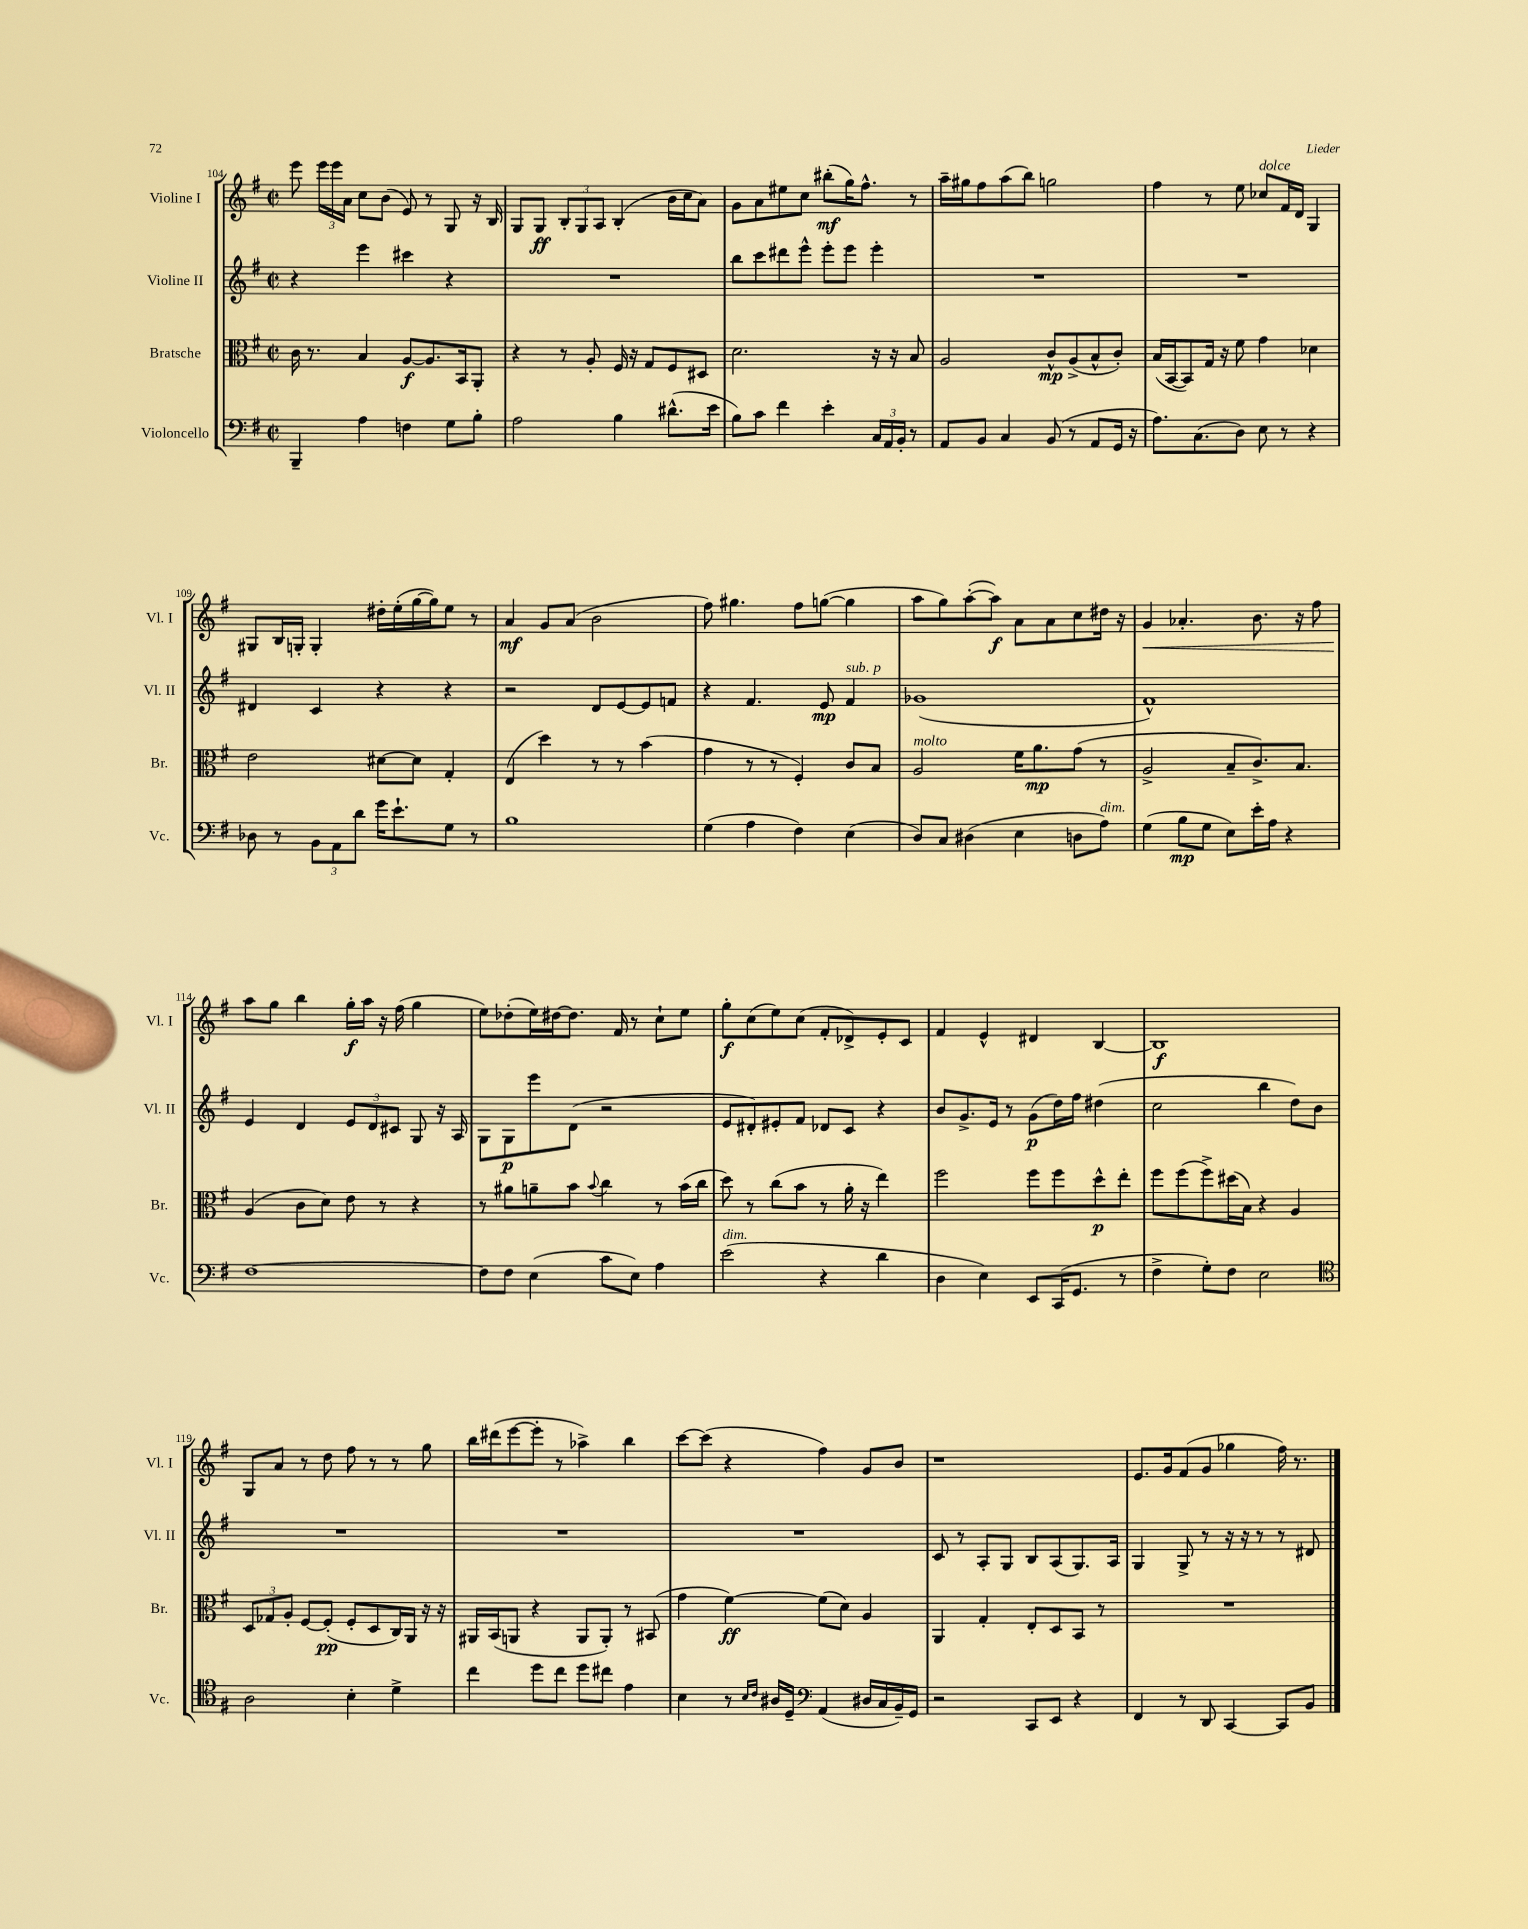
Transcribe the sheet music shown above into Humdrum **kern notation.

**kern	**dynam	**kern	**dynam	**kern	**dynam	**kern	**dynam
*part4	*part4	*part3	*part3	*part2	*part2	*part1	*part1
*staff4	*staff4	*staff3	*staff3	*staff2	*staff2	*staff1	*staff1
*I"Violoncello	*	*I"Bratsche	*	*I"Violine II	*	*I"Violine I	*
*I'Vc.	*	*I'Br.	*	*I'Vl. II	*	*I'Vl. I	*
*clefF4	*	*clefC3	*	*clefG2	*	*clefG2	*
*k[f#]	*	*k[f#]	*	*k[f#]	*	*k[f#]	*
*M2/2	*	*M2/2	*	*M2/2	*	*M2/2	*
*met(c|)	*	*met(c|)	*	*met(c|)	*	*met(c|)	*
=104	=104	=104	=104	=104	=104	=104	=104
4BBB~/	.	16c\	.	4r	.	8eee\	.
.	.	8.r	.	.	.	.	.
.	.	.	.	.	.	24eee\LL	.
.	.	.	.	.	.	24eee\	.
.	.	.	.	.	.	24a\JJ	.
4A\	.	4B/	.	4eee\	.	8cc\L	.
.	.	.	.	.	.	(8b\J	.
4Fn\	.	[8A/L	f	4ccc#X\	.	8e/)	.
.	.	8.A/]	.	.	.	8r	.
8G\L	.	.	.	4r	.	8G/	.
.	.	16BB/k	.	.	.	.	.
8B'\J	.	8AA'/J	.	.	.	16r	.
.	.	.	.	.	.	16B/	.
=105	=105	=105	=105	=105	=105	=105	=105
2A\	.	4r	.	1r	.	8G/L	.
.	.	.	.	.	.	8G/J	ff
.	.	8r	.	.	.	12B'/L	.
.	.	.	.	.	.	12G/	.
.	.	8A'/	.	.	.	.	.
.	.	.	.	.	.	12A/J	.
4B\	.	16F#/	.	.	.	(4B'/	.
.	.	16r	.	.	.	.	.
.	.	8G/L	.	.	.	.	.
(8.d#X^^\L	.	8F#/	.	.	.	16b\LL	.
.	.	.	.	.	.	16cc\J	.
.	.	8D#X/J	.	.	.	8a\J)	.
16e\Jk	.	.	.	.	.	.	.
=106	=106	=106	=106	=106	=106	=106	=106
8B\L)	.	2.d\	.	8bb\L	.	8g\L	.
8c\J	.	.	.	8ccc\	.	8a\	.
4f#\	.	.	.	8ddd#X\	.	8ee#X\	.
.	.	.	.	8eee^^\J	.	8cc\J	.
4e'\	.	.	.	8eee'\L	.	(8bb#X'\L	mf
.	.	.	.	8eee\J	.	16gg\K)	.
.	.	.	.	.	.	8.ff#^^\J	.
24C/LL	.	16r	.	4eee'\	.	.	.
24AA/	.	.	.	.	.	.	.
.	.	16r	.	.	.	.	.
24BB'/JJ	.	.	.	.	.	.	.
8r	.	8B/	.	.	.	8r	.
=107	=107	=107	=107	=107	=107	=107	=107
8AA/L	.	2A/	.	1r	.	16aa~\LL	.
.	.	.	.	.	.	16gg#X\J	.
8BB/J	.	.	.	.	.	8ff#\	.
4C/	.	.	.	.	.	(8aa\	.
.	.	.	.	.	.	8bb\J)	.
(8BB/	.	8c^^/L	mp	.	.	2ggn\	.
8r	.	(8A^/	.	.	.	.	.
8AA/L	.	8B^^/	.	.	.	.	.
16GG/Jk	.	8c'/J)	.	.	.	.	.
16r	.	.	.	.	.	.	.
=108	=108	=108	=108	=108	=108	=108	=108
8.A\L)	.	(16B/LL	.	1r	.	4ff#\	.
.	.	[16BB/J	.	.	.	.	.
.	.	8BB/])	.	.	.	.	.
(8.C\	.	.	.	.	.	.	.
.	.	16G/Jk	.	.	.	8r	.
.	.	16r	.	.	.	.	.
8D\J)	.	8f#\	.	.	.	8ee\	.
!	!	!	!	!	!	!LO:TX:a:i:t=dolce	!
8E\	.	4g\	.	.	.	8cc-X/L	.
8r	.	.	.	.	.	16f#/L	.
.	.	.	.	.	.	16d/JJ	.
4r	.	4d-X\	.	.	.	4G/	.
!!LO:LB:g=z
=109	=109	=109	=109	=109	=109	=109	=109
8D-X\	.	2e\	.	4d#X/	.	8G#X/L	.
8r	.	.	.	.	.	16B/L	.
.	.	.	.	.	.	16Gn'/JJ	.
12BB\L	.	.	.	4c/	.	4G'/	.
12AA\	.	.	.	.	.	.	.
12d\J	.	.	.	.	.	.	.
16g\KL	.	[8d#X\L	.	4r	.	16dd#X'\LL	.
8.e`\	.	.	.	.	.	(16ee'\	.
.	.	8d#\J]	.	.	.	[16gg\	.
.	.	.	.	.	.	16gg\J])	.
8G\J	.	4G'/	.	4r	.	8ee\J	.
8r	.	.	.	.	.	8r	.
=110	=110	=110	=110	=110	=110	=110	=110
1B	.	(4E/	.	2r	.	4a/	mf
.	.	4dd\)	.	.	.	8g/L	.
.	.	.	.	.	.	(8a/J	.
.	.	8r	.	8d/L	.	2b\	.
.	.	8r	.	[8e/	.	.	.
.	.	(4b\	.	8e/]	.	.	.
.	.	.	.	8fn/J	.	.	.
=111	=111	=111	=111	=111	=111	=111	=111
(4G\	.	4g\	.	4r	.	8ff#\)	.
.	.	.	.	.	.	4.gg#X\	.
4A\	.	8r	.	4.f#/	.	.	.
.	.	8r	.	.	.	.	.
4F#\)	.	4F#'/)	.	.	.	8ff#\L	.
.	.	.	.	8e/	mp	([8ggn\J	.
!	!	!	!	!LO:TX:a:i:t=sub. p	!	!	!
(4E\	.	8c/L	.	4f#/	.	4gg\]	.
.	.	8B/J	.	.	.	.	.
=112	=112	=112	=112	=112	=112	=112	=112
!	!	!LO:TX:a:i:t=molto	!	!	!	!	!
8D/L)	.	2A/	.	(1g-X	.	8aa\L	.
8C/J	.	.	.	.	.	8gg\)	.
(4D#X\	.	.	.	.	.	([8aa'\	.
.	.	.	.	.	.	8aa\J])	f
4E\	.	16f#\KL	.	.	.	8a\L	.
.	.	8.a\	mp	.	.	.	.
.	.	.	.	.	.	8a\	.
8Dn\L	.	(8g\J	.	.	.	8cc\	.
!LO:TX:a:i:t=dim.	!	!	!	!	!	!	!
8A\J)	.	8r	.	.	.	16dd#X\Jk	.
.	.	.	.	.	.	16r	.
=113	=113	=113	=113	=113	=113	=113	=113
!	!	!	!	!	!	!	!LO:HP:b
(4G\	.	2A^/	.	1f#^^)	.	4g/	<
8B\L	mp	.	.	.	.	4.a-X'/	.
8G\J	.	.	.	.	.	.	.
8E\L)	.	8B~/L	.	.	.	.	.
16e'\L	.	8.c^/)	.	.	.	8.b\	.
16A\JJ	.	.	.	.	.	.	.
4r	.	.	.	.	.	.	.
.	.	8.B/J	.	.	.	16r	.
.	.	.	.	.	.	8ff#\	.
!!LO:LB:g=z
=114	=114	=114	=114	=114	=114	=114	=114
[1F#	.	(4A/	.	4e/	.	8aa\L	.
.	.	.	.	.	.	8gg\J	[
.	.	8c\L	.	4d/	.	4bb\	.
.	.	8d\J)	.	.	.	.	.
.	.	8e\	.	12e/L	.	16gg'\LL	f
.	.	.	.	.	.	16aa\JJ	.
.	.	.	.	12d/	.	.	.
.	.	8r	.	.	.	16r	.
.	.	.	.	12c#X/J	.	.	.
.	.	.	.	.	.	(16ff#\	.
.	.	4r	.	8G/	.	4gg\	.
.	.	.	.	16r	.	.	.
.	.	.	.	16A/	.	.	.
=115	=115	=115	=115	=115	=115	=115	=115
8F#\L]	.	8r	.	8G\L	.	8ee\L)	.
8F#\J	.	8a#X\L	.	8G\	p	(8dd-X'\	.
(4E\	.	8an~\	.	8eee\	.	16ee\L)	.
.	.	.	.	.	.	[16dd#X\J	.
.	.	8b\J	.	(8d\J	.	8.dd#\J]	.
.	.	8qqb/	.	.	.	.	.
8c\L	.	4cc\	.	2r	.	.	.
.	.	.	.	.	.	16f#/	.
8E\J)	.	.	.	.	.	8r	.
4A\	.	8r	.	.	.	8cc`\L	.
.	.	(16b\LL	.	.	.	8ee\J	.
.	.	16cc\JJ	.	.	.	.	.
=116	=116	=116	=116	=116	=116	=116	=116
!LO:TX:a:i:t=dim.	!	!	!	!	!	!	!
(2e\	.	8dd\)	.	8e/L	.	8gg'\L	f
.	.	8r	.	8d#X'/)	.	(8cc\	.
.	.	(8cc\L	.	8e#X'/	.	8ee\)	.
.	.	8b\J	.	8f#/J	.	(8cc\J	.
4r	.	8r	.	8d-X/L	.	8f#'/L	.
.	.	16a'\	.	8c/J	.	8d-X^/)	.
.	.	16r	.	.	.	.	.
4d\	.	4ee\)	.	4r	.	8e'/	.
.	.	.	.	.	.	8c/J	.
=117	=117	=117	=117	=117	=117	=117	=117
4D\	.	2ff#\	.	8b/L	.	4f#/	.
.	.	.	.	8.g^/	.	.	.
4E\)	.	.	.	.	.	4e^^/	.
.	.	.	.	16e/Jk	.	.	.
.	.	.	.	8r	.	.	.
8EE/L	.	8ff#\L	.	(8g\L	p	4d#X/	.
(16CC/K	.	8ff#\	.	16dd\L)	.	.	.
8.GG/J	.	.	.	16ff#\JJ	.	.	.
.	.	8dd^^\	p	(4dd#X\	.	[4B/	.
8r	.	8ee'\J	.	.	.	.	.
=118	=118	=118	=118	=118	=118	=118	=118
4F#^\	.	8ff#\L	.	2cc\	.	1B]	f
.	.	(8ff#\	.	.	.	.	.
8G'\L)	.	8ff#^\)	.	.	.	.	.
8F#\J	.	(16dd#X\L	.	.	.	.	.
.	.	16B\JJ)	.	.	.	.	.
2E\	.	4r	.	4bb\	.	.	.
.	.	4A/	.	8dd\L)	.	.	.
.	.	.	.	8b\J	.	.	.
!!LO:LB:g=z
=119	=119	=119	=119	=119	=119	=119	=119
*clefC4	*	*	*	*	*	*	*
2A\	.	12D/L	.	1r	.	8G/L	.
.	.	12G-X/	.	.	.	.	.
.	.	.	.	.	.	8a/J	.
.	.	12A'/J	.	.	.	.	.
.	.	[8F#/L	.	.	.	8r	.
.	.	(8F#'/J]	pp	.	.	8dd\	.
4B'\	.	8F#'/L	.	.	.	8ff#\	.
.	.	8D/	.	.	.	8r	.
4d^\	.	16C/L)	.	.	.	8r	.
.	.	16AA/JJ	.	.	.	.	.
.	.	16r	.	.	.	8gg\	.
.	.	16r	.	.	.	.	.
=120	=120	=120	=120	=120	=120	=120	=120
4cc\	.	16AA#X/LL	.	1r	.	16bb\LL	.
.	.	(16BB/J	.	.	.	(16ddd#X\J	.
.	.	8AAn/J	.	.	.	[8eee\	.
8dd\L	.	4r	.	.	.	8eee'\J]	.
8cc\J	.	.	.	.	.	8r	.
8dd\L	.	8AA/L	.	.	.	4aa-X^\)	.
8cc#X\J	.	8AA'/J)	.	.	.	.	.
4e\	.	8r	.	.	.	4bb\	.
.	.	(8BB#X/	.	.	.	.	.
=121	=121	=121	=121	=121	=121	=121	=121
4B\	.	4g\	.	1r	.	[8ccc\L	.
.	.	.	.	.	.	(8ccc\J]	.
8r	.	[4f#\)	ff	.	.	4r	.
16qqB/LL	.	.	.	.	.	.	.
16qqc/JJ	.	.	.	.	.	.	.
16A#X/LL	.	.	.	.	.	.	.
16D~/JJ	.	.	.	.	.	.	.
*clefF4	*	*	*	*	*	*	*
(4AA/	.	(8f#\L]	.	.	.	4ff#\)	.
.	.	8d\J)	.	.	.	.	.
16D#X/LL	.	4A/	.	.	.	8g/L	.
16C/	.	.	.	.	.	.	.
16BB~/)	.	.	.	.	.	8b/J	.
16GG/JJ	.	.	.	.	.	.	.
=122	=122	=122	=122	=122	=122	=122	=122
2r	.	4AA/	.	8c/	.	1r	.
.	.	.	.	8r	.	.	.
.	.	4G'/	.	8A'/L	.	.	.
.	.	.	.	8G/J	.	.	.
8CC/L	.	8E'/L	.	8B/L	.	.	.
8EE/J	.	8D/	.	(8A/	.	.	.
4r	.	8BB/J	.	8.G/)	.	.	.
.	.	8r	.	.	.	.	.
.	.	.	.	16A/Jk	.	.	.
=123	=123	=123	=123	=123	=123	=123	=123
4FF#/	.	1r	.	4G/	.	8.e/L	.
.	.	.	.	.	.	16g/k	.
8r	.	.	.	8G^/	.	(8f#/	.
8DD/	.	.	.	8r	.	8g/J	.
[4CC/	.	.	.	16r	.	4gg-X\	.
.	.	.	.	16r	.	.	.
.	.	.	.	8r	.	.	.
8CC/L]	.	.	.	8r	.	16ff#\)	.
.	.	.	.	.	.	8.r	.
8BB/J	.	.	.	8d#X/	.	.	.
==	==	==	==	==	==	==	==
*-	*-	*-	*-	*-	*-	*-	*-
